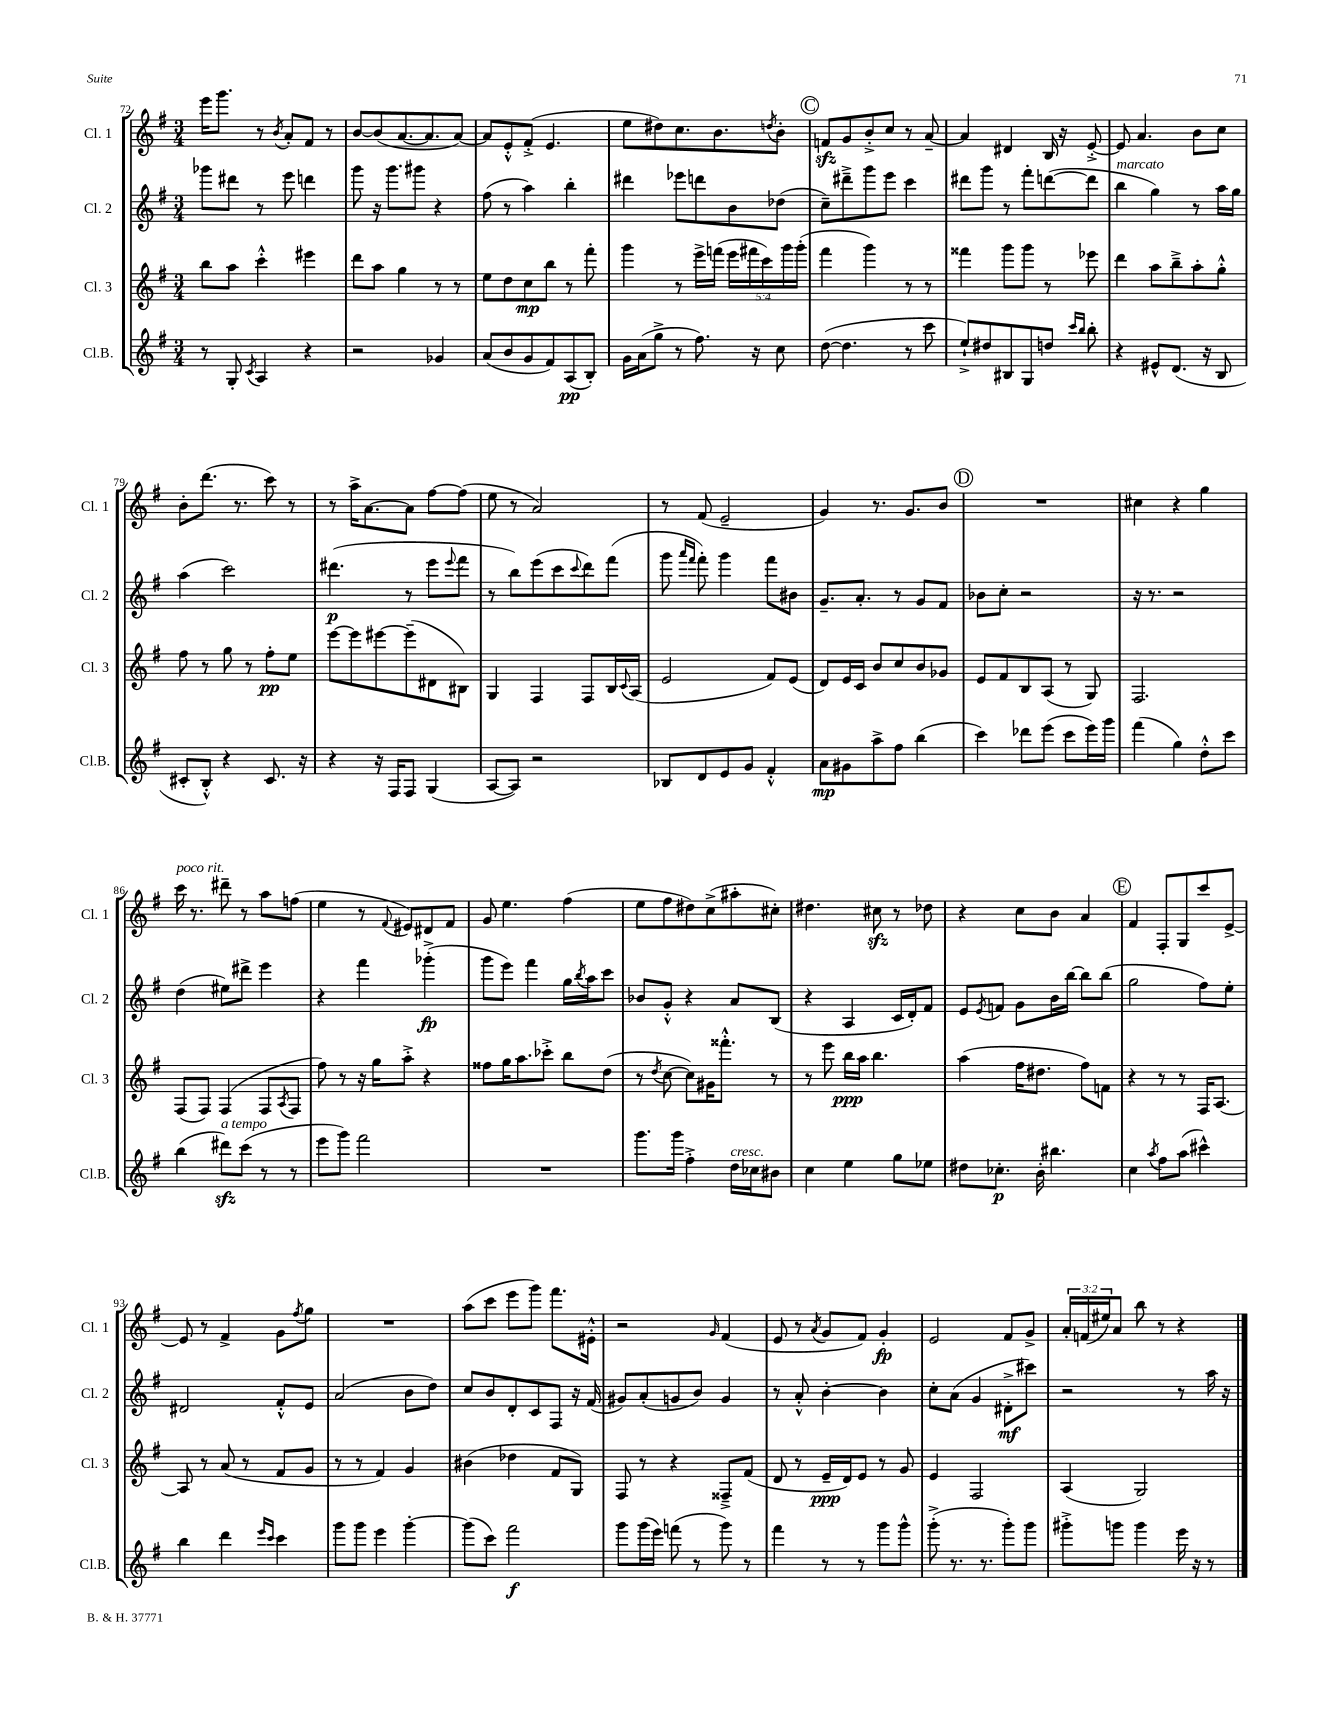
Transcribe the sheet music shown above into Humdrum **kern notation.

**kern	**kern	**kern	**kern
*staff4	*staff3	*staff2	*staff1
*clefG2	*clefG2	*clefG2	*clefG2
*k[f#]	*k[f#]	*k[f#]	*k[f#]
*M3/4	*M3/4	*M3/4	*M3/4
8r	8bb	8ggg-	16eee
.	.	.	8.ggg
8G'	8aa	8ddd#	.
8qc	.	.	.
4A	4ccc'^^	8r	8r
.	.	.	8qb
.	.	8eee	8a'
4r	4eee#	4ddd	8f#
.	.	.	8r
=	=	=	=
2r	8ddd	8ggg	[8b
.	8aa	16r	(8b]
.	.	8.ggg	.
.	4gg	.	[8.a
.	.	8ggg#	.
.	.	.	8.a]
4g-	8r	4r	.
.	8r	.	[8a)
=	=	=	=
(8a	8ee	(8ff#	8a]
8b	8dd	8r	8e'^^
8g	8cc	4aa)	(8f#'^
8f#)	8bb	.	4.e
(8A	8r	4bb'	.
8B')	8fff#'	.	.
=	=	=	=
16g	4ggg	4ddd#	8ee
(16a	.	.	.
8gg^	.	.	8dd#)
8r	8r	8eee-	8.cc
8.ff#)	16eee^	8ddd	.
.	(16fff	.	8.b
.	20eee	8b	.
.	20fff#	.	.
16r	.	.	.
.	20ccc)	.	.
.	.	.	8qdd
8cc	.	(8dd-	8b'
.	20ggg	.	.
.	(20ggg'	.	.
=	=	=	=
([8dd	4fff#	8cc~)	8f
4.dd]	.	8ddd#~^	8g
.	4ggg)	8ggg	8b'^
.	.	8eee	8cc
8r	8r	4ccc	8r
8ccc	8r	.	[8a~
=	=	=	=
8ee`^)	4fff##	8ddd#	4a]
8dd#	.	8ggg	.
8B#	8ggg	8r	4d#
8G	8ggg	8fff#'	.
8dd	8r	([8ddd	16B
.	.	.	16r
16qqccc	.	.	.
16qqbb	.	.	.
8bb'	8eee-	8ddd]	[8e'^
=	=	=	=
4r	4ddd	4bb	8e]
.	.	.	4.a
8e#^^	8aa	4gg)	.
(8.d	8bb~^	.	.
.	8aa'	8r	8b
16r	.	.	.
8B	8gg'^^	16aa	8cc
.	.	16gg	.
=	=	=	=
8c#'	8ff#	(4aa	8b'
8B'^^)	8r	.	(8.ddd
4r	8gg	2ccc)	.
.	.	.	8.r
.	8r	.	.
8.c#	8ff#'	.	8ccc)
.	8ee	.	8r
16r	.	.	.
=	=	=	=
4r	[8eee	(4.ddd#	8r
.	8eee]	.	16aa^
.	.	.	[8.a
16r	[8eee#	.	.
16F#	.	.	.
8F#	(8eee#~]	8r	8a]
(4G	8d#	8eee	[8ff#
.	.	8qqeee	.
.	8B#)	8fff#	(8ff#]
=	=	=	=
[8A	4G	8r	8ee
8A])	.	8bb)	8r
2r	4F#	(8eee	2a)
.	.	8ccc	.
.	.	8qqccc	.
.	8F#	8ddd)	.
.	16B	(8fff#	.
.	8qqc	.	.
.	(16A	.	.
=	=	=	=
8B-	2e	8ggg	8r
.	.	16qqaaa	.
.	.	16qqfff#	.
8d	.	8fff#')	(8f#
8e	.	4ggg	2e~
8g	.	.	.
4f#'^^	8f#)	8fff#	.
.	(8e	8b#	.
=	=	=	=
8a	8d)	8.g~	4g)
8g#	16e	.	.
.	16c	8.a'	.
8aa^	8b	.	8.r
8ff#	8cc	8r	.
.	.	.	8.g
(4bb	8b	8g	.
.	8g-	8f#	8b
=	=	=	=
4ccc)	8e	8b-	2.r
.	8f#	8cc'	.
8ddd-	8B	2r	.
(8eee	(8A	.	.
8ccc	8r	.	.
16eee)	8G)	.	.
16ggg	.	.	.
=	=	=	=
(4fff#	2.F#	16r	4cc#
.	.	8.r	.
4gg)	.	2r	4r
8dd'^^	.	.	4gg
8ccc	.	.	.
=	=	=	=
(4bb	(8F#	(4dd	16ccc
.	.	.	8.r
.	8F#)	.	.
8ddd#)	(4F#	8ee#)	8ddd#~
(8ccc	.	8ddd#^	8r
8r	8F#	4eee	8aa
.	8qA	.	.
8r	8F#	.	(8ff
=	=	=	=
8eee	8ff#)	4r	4ee
8ggg)	8r	.	.
2fff#	16r	4fff#	8r
.	16gg	.	.
.	.	.	8qqf#
.	8aa'^	.	8e#)
.	4r	(4ggg-'^	8d#
.	.	.	8f#
=	=	=	=
2.r	8ff##	8ggg	8g
.	16gg	8eee)	4.ee
.	8.aa	.	.
.	.	4fff#	.
.	8ccc-'^	.	.
.	8bb	16gg	(4ff#
.	.	8qbb	.
.	.	16aa	.
.	(8dd	8ccc	.
=	=	=	=
8.ggg	8r	8b-	8ee
.	8qdd	.	.
.	[8cc	8g'^^	8ff#
16ggg	.	.	.
4ff#'^	8cc])	4r	8dd#)
.	16g#	.	(8cc^
.	8.fff##'^^	.	.
16dd	.	8a	8aa#'
16cc-	.	.	.
8b#	8r	(8B	8cc#')
=	=	=	=
4cc	8r	4r	4.dd#
.	8eee	.	.
4ee	16bb	4A	.
.	16aa	.	.
.	4.bb	.	8cc#
8gg	.	16c	8r
.	.	16d')	.
8ee-	.	8f#	8dd-
=	=	=	=
8dd#	(4aa	8e	4r
.	.	8qe	.
8.cc-'	.	8f	.
.	16ff#	8g	8cc
16b'	8.dd#	.	.
4.bb#	.	16b	8b
.	.	[16bb	.
.	8ff#)	8bb]	4a
.	8f	(8bb	.
=	=	=	=
4cc	4r	2gg	4f#
8qaa	.	.	.
8ff#	8r	.	8F#'
(8aa	8r	.	8G
4ccc#^^)	16F#	8ff#)	8ccc
.	[8.A	.	.
.	.	8ee'	[8e^
=	=	=	=
4bb	8A]	2d#	8e]
.	8r	.	8r
4ddd	(8a	.	4f#^
.	8r	.	.
16qqeee	.	.	.
16qqccc	.	.	.
4ccc	8f#	8f#'^^	8g
.	.	.	8qff#
.	8g	8e	8gg
=	=	=	=
8ggg	8r	(2a	2.r
8ggg	8r	.	.
4eee	4f#)	.	.
[4ggg'	4g	8b	.
.	.	8dd)	.
=	=	=	=
(8ggg]	(4b#	8cc	(8aa
8ccc)	.	8b	8ccc
2fff#	4dd-	8d'	8eee
.	.	8c	8ggg)
.	8f#	8F#	8.fff#
.	8G)	16r	.
.	.	(16f#	16e#'^^
=	=	=	=
8ggg	8F#	8g#)	2r
(16ggg	8r	(8a'	.
16eee)	.	.	.
(8fff	4r	8g	.
8r	.	8b)	.
.	.	.	16qqg
8ggg)	8F##~^	4g	(4f#
8r	(8f#	.	.
=	=	=	=
4fff#	8d	8r	8e
.	8r	8a'^^	8r
.	.	.	8qa
8r	16e~	[4b'	8g
.	16d)	.	.
8r	8e	.	8f#)
8ggg	8r	4b]	4g'
8ggg^^	8g	.	.
=	=	=	=
(8ggg'^	4e	8cc'	2e
8.r	.	(8a	.
.	2F#	4g	.
8.r	.	.	.
8ggg')	.	8d#'^	8f#
8ggg	.	8ccc#)	8g^
=	=	=	=
8ggg#'^	(4A	2r	24a'
.	.	.	(24f
.	.	.	24ee#)
8ggg	.	.	8a
4ggg	2G)	.	8bb
.	.	.	8r
16eee	.	8r	4r
16r	.	.	.
8r	.	16aa	.
.	.	16r	.
==	==	==	==
*-	*-	*-	*-
